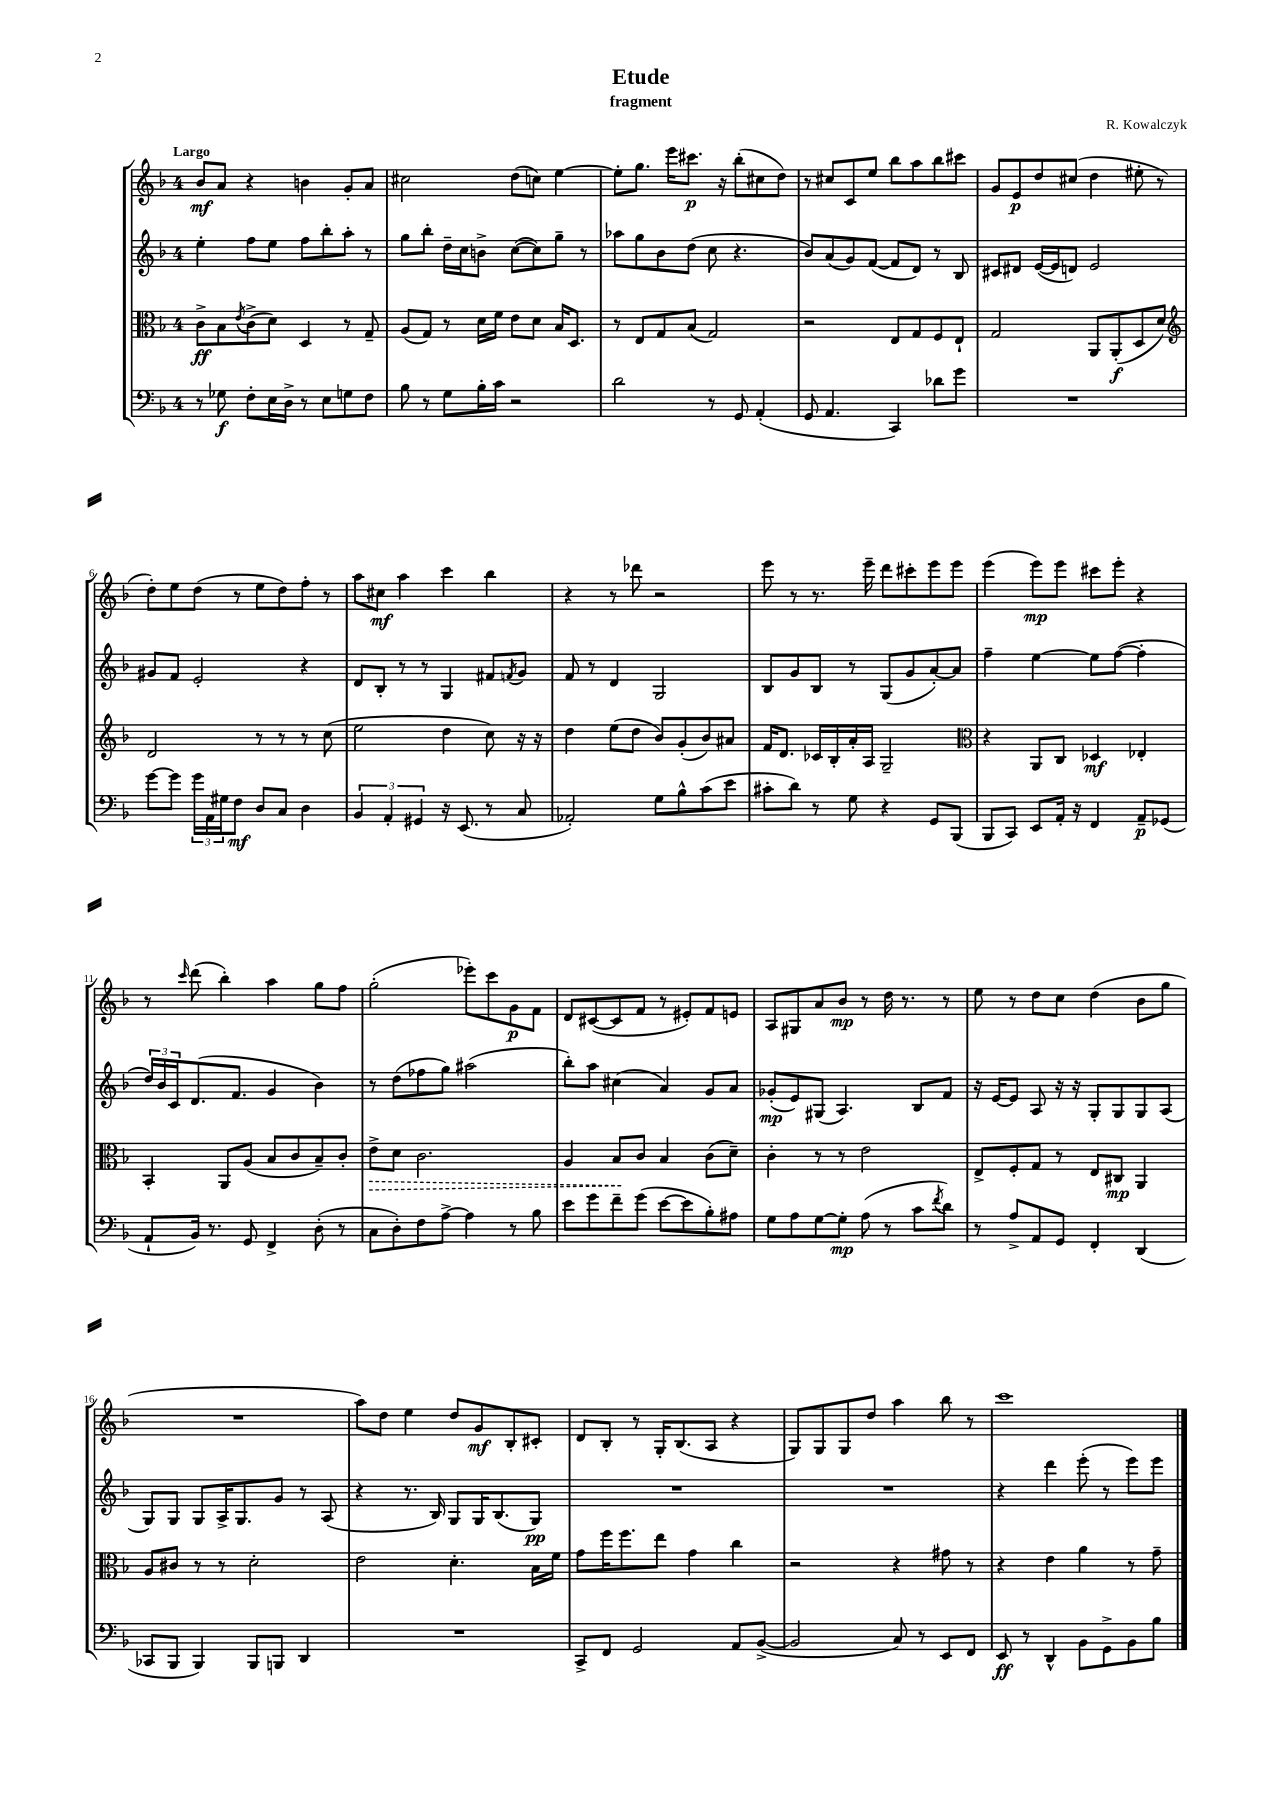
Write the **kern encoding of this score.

**kern	**dynam	**kern	**dynam	**kern	**dynam	**kern	**dynam
*part4	*part4	*part3	*part3	*part2	*part2	*part1	*part1
*staff4	*staff4	*staff3	*staff3	*staff2	*staff2	*staff1	*staff1
*clefF4	*	*clefC3	*	*clefG2	*	*clefG2	*
*k[b-]	*	*k[b-]	*	*k[b-]	*	*k[b-]	*
*M4/4	*	*M4/4	*	*M4/4	*	*M4/4	*
=1	=1	=1	=1	=1	=1	=1	=1
!	!	!	!	!	!	!LO:TX:a:B:t=Largo	!
8r	.	8c^\L	ff	4ee'\	.	8b-/L	mf
8G-X\	f	8B-\	.	.	.	8a/J	.
.	.	8qe/	.	.	.	.	.
8F'\L	.	(8c^\	.	8ff\L	.	4r	.
16E\L	.	8d\J)	.	8ee\J	.	.	.
16D^\JJ	.	.	.	.	.	.	.
8r	.	4D/	.	8ff\L	.	4bn\	.
8E\L	.	.	.	8bb-'\	.	.	.
8Gn\	.	8r	.	8aa'\J	.	8g'/L	.
8F\J	.	8G~/	.	8r	.	8a/J	.
=2	=2	=2	=2	=2	=2	=2	=2
8B-\	.	(8A/L	.	8gg\L	.	2cc#X\	.
8r	.	8G/J)	.	8bb-'\J	.	.	.
8G\L	.	8r	.	16dd~\LL	.	.	.
.	.	.	.	16cc\J	.	.	.
16B-'\L	.	16d\LL	.	8bn^\J	.	.	.
16c\JJ	.	16f\JJ	.	.	.	.	.
2r	.	8e\L	.	([8cc\L	.	(8dd\L	.
.	.	8d\J	.	8cc\])	.	8ccn\J)	.
.	.	16B-/KL	.	8gg~\J	.	[4ee\	.
.	.	8.D/J	.	.	.	.	.
.	.	.	.	8r	.	.	.
=3	=3	=3	=3	=3	=3	=3	=3
2d\	.	8r	.	8aa-X\L	.	8ee'\L]	.
.	.	8E/L	.	8gg\	.	8.gg\J	.
.	.	8G/	.	8b-\	.	.	.
.	.	.	.	.	.	16eee\KL	.
.	.	(8B-/J	.	(8dd\J	.	8.ccc#X\J	p
8r	.	2G/)	.	8cc\	.	.	.
.	.	.	.	.	.	16r	.
8GG/	.	.	.	4.r	.	(8bb-'\L	.
(4AA'/	.	.	.	.	.	8cc#X\	.
.	.	.	.	.	.	8dd\J)	.
=4	=4	=4	=4	=4	=4	=4	=4
8GG/	.	2r	.	8b-/L)	.	8r	.
4.AA/	.	.	.	(8a/	.	8cc#X/L	.
.	.	.	.	8g/)	.	8c/	.
.	.	.	.	([8f/J	.	8ee/J	.
4CC/)	.	8E/L	.	8f/L]	.	8bb-\L	.
.	.	8G/	.	8d/J)	.	8aa\	.
8d-X\L	.	8F/	.	8r	.	8bb-\	.
8g\J	.	8E`/J	.	8B-/	.	8ccc#X\J	.
=5	=5	=5	=5	=5	=5	=5	=5
1r	.	2G/	.	8c#X/L	.	8g/L	.
.	.	.	.	8d#X/J	.	8e/	p
.	.	.	.	([16e/LL	.	8dd/	.
.	.	.	.	16e/J]	.	.	.
.	.	.	.	8dn/J)	.	(8cc#X/J	.
.	.	8AA/L	.	2e/	.	4dd\	.
.	.	(8AA'/	f	.	.	.	.
.	.	8D/	.	.	.	8ee#X'\	.
.	.	8d/J)	.	.	.	8r	.
!!LO:LB:g=z
=6	=6	=6	=6	=6	=6	=6	=6
*	*	*clefG2	*	*	*	*	*
[8g\L	.	2d/	.	8g#X/L	.	8dd'\L)	.
8g\J]	.	.	.	8f/J	.	8ee\	.
24g\LL	.	.	.	2e'/	.	(8dd\J	.
24AA\	.	.	.	.	.	.	.
24G#X\J	.	.	.	.	.	.	.
8F\J	mf	.	.	.	.	8r	.
8D/L	.	8r	.	.	.	8ee\L	.
8C/J	.	8r	.	.	.	8dd\)	.
4D\	.	8r	.	4r	.	8ff'\J	.
.	.	(8cc\	.	.	.	8r	.
=7	=7	=7	=7	=7	=7	=7	=7
6BB-/	.	2ee\	.	8d/L	.	8aa\L	.
.	.	.	.	8B-'/J	.	8cc#X\J	mf
6AA'/	.	.	.	.	.	.	.
.	.	.	.	8r	.	4aa\	.
6GG#X/	.	.	.	.	.	.	.
.	.	.	.	8r	.	.	.
16r	.	4dd\	.	4G/	.	4ccc\	.
(8.EE/	.	.	.	.	.	.	.
8r	.	8cc\)	.	8f#X/L	.	4bb-\	.
.	.	.	.	8qfn/	.	.	.
8C/	.	16r	.	8g/J	.	.	.
.	.	16r	.	.	.	.	.
=8	=8	=8	=8	=8	=8	=8	=8
2AA-X'/)	.	4dd\	.	8f/	.	4r	.
.	.	.	.	8r	.	.	.
.	.	(8ee\L	.	4d/	.	8r	.
.	.	8dd\J	.	.	.	8ddd-X\	.
8G\L	.	8b-/L)	.	2G/	.	2r	.
8B-^^\	.	(8g'/	.	.	.	.	.
(8c\	.	8b-/)	.	.	.	.	.
8e\J	.	8a#X/J	.	.	.	.	.
=9	=9	=9	=9	=9	=9	=9	=9
8c#X'\L	.	16f/KL	.	8B-/L	.	8eee\	.
.	.	8.d/J	.	.	.	.	.
8d\J)	.	.	.	8g/	.	8r	.
8r	.	16c-X/LL	.	8B-/J	.	8.r	.
.	.	16B-'/	.	.	.	.	.
8G\	.	16a'/	.	8r	.	.	.
.	.	16A/JJ	.	.	.	16eee~\	.
4r	.	2G~/	.	(8G/L	.	8ddd\L	.
.	.	.	.	8g/	.	8ccc#X'\	.
8GG/L	.	.	.	[8a'/)	.	8eee\	.
(8BBB-/J	.	.	.	8a/J]	.	8eee\J	.
=10	=10	=10	=10	=10	=10	=10	=10
*	*	*clefC3	*	*	*	*	*
8BBB-/L	.	4r	.	4ff~\	.	(4eee\	.
8CC/J)	.	.	.	.	.	.	.
8EE/L	.	8AA/L	.	[4ee\	.	8eee\L)	mp
16AA'/Jk	.	8C/J	.	.	.	8eee\J	.
16r	.	.	.	.	.	.	.
4FF/	.	4D-X/	mf	8ee\L]	.	8ccc#X\L	.
.	.	.	.	([8ff\J	.	8eee'\J	.
8AA~/L	p	4E-X'/	.	4ff'\]	.	4r	.
(8GG-X/J	.	.	.	.	.	.	.
!!LO:LB:g=z
=11	=11	=11	=11	=11	=11	=11	=11
8AA`/L	.	4BB-'/	.	24dd/LL)	.	8r	.
.	.	.	.	24b-/	.	.	.
.	.	.	.	24c/J	.	.	.
.	.	.	.	.	.	16qqccc/	.
16BB-/Jk)	.	.	.	(8.d/	.	(8ddd\	.
8.r	.	.	.	.	.	.	.
.	.	8AA/L	.	.	.	4bb-'\)	.
.	.	.	.	8.f/J	.	.	.
8GG/	.	(8A/J	.	.	.	.	.
4FF^/	.	8B-/L	.	4g/	.	4aa\	.
.	.	8c/	.	.	.	.	.
(8D'\	.	8B-~/)	.	4b-\)	.	8gg\L	.
8r	.	8c'/J	.	.	.	8ff\J	.
=12	=12	=12	=12	=12	=12	=12	=12
!	!	!	!LO:HP:b	!	!	!	!
8C\L	.	8e^\L	>	8r	.	(2gg'\	.
8D'\)	.	8d\J	.	(8dd\L	.	.	.
8F\	.	2.c\	.	8ff-X\	.	.	.
[8A^\J	.	.	.	8gg\J)	.	.	.
4A\]	.	.	.	(2aa#X\	.	8eee-X'\L)	.
.	.	.	.	.	.	8ccc\	.
8r	.	.	.	.	.	8g\	p
8B-\	.	.	.	.	.	8f\J	.
=13	=13	=13	=13	=13	=13	=13	=13
8e\L	.	4A/	.	8bb-'\L)	.	8d/L	.
8g\	.	.	.	8aa\J	.	([8c#X/	.
8f~\	.	8B-/L	.	(4cc#X\	.	8c#/]	.
(8g\J	.	8c/J	]	.	.	8f/J	.
[8e\L	.	4B-/	.	4a/)	.	8r	.
8e\]	.	.	.	.	.	8e#X'/L)	.
8B-'\)	.	(8c\L	.	8g/L	.	8f/	.
8A#X\J	.	8d~\J)	.	8a/J	.	8en/J	.
=14	=14	=14	=14	=14	=14	=14	=14
8G\L	.	4c'\	.	(8g-X'/L	mp	8A/L	.
8A\	.	.	.	8e/)	.	8G#X/	.
[8G\	.	8r	.	(8G#X/J	.	8a/	.
8G'\J]	mp	8r	.	4.A/)	.	8b-/J	mp
(8A\	.	2e\	.	.	.	8r	.
8r	.	.	.	.	.	16dd\	.
.	.	.	.	.	.	8.r	.
8c\L	.	.	.	8B-/L	.	.	.
8qf/	.	.	.	.	.	.	.
8d\J)	.	.	.	8f/J	.	8r	.
=15	=15	=15	=15	=15	=15	=15	=15
8r	.	8E^/L	.	16r	.	8ee\	.
.	.	.	.	[16e/KL	.	.	.
8A^/L	.	8F'/	.	8e/J]	.	8r	.
8AA/	.	8G/J	.	8A/	.	8dd\L	.
8GG/J	.	8r	.	16r	.	8cc\J	.
.	.	.	.	16r	.	.	.
4FF'/	.	8E/L	.	8G'/L	.	(4dd\	.
.	.	8C#X/J	mp	8G/	.	.	.
(4DD/	.	4AA/	.	8G/	.	8b-\L	.
.	.	.	.	(8A/J	.	8gg\J	.
!!LO:LB:g=z
=16	=16	=16	=16	=16	=16	=16	=16
8CC-X/L	.	8A/L	.	8G/L)	.	1r	.
8BBB-/J	.	8c#X/J	.	8G/J	.	.	.
4BBB-/)	.	8r	.	8G/L	.	.	.
.	.	8r	.	16A^/K	.	.	.
.	.	.	.	8.G/	.	.	.
8BBB-/L	.	2d'\	.	.	.	.	.
8BBBn/J	.	.	.	8g/J	.	.	.
4DD/	.	.	.	8r	.	.	.
.	.	.	.	(8A/	.	.	.
=17	=17	=17	=17	=17	=17	=17	=17
1r	.	2e\	.	4r	.	8aa\L)	.
.	.	.	.	.	.	8dd\J	.
.	.	.	.	8.r	.	4ee\	.
.	.	.	.	16B-/)	.	.	.
.	.	4.d'\	.	8G/L	.	8dd/L	.
.	.	.	.	16G/K	.	8g/	mf
.	.	.	.	(8.B-/	.	.	.
.	.	.	.	.	.	8B-'/	.
.	.	16B-\LL	.	8G/J)	pp	8c#X'/J	.
.	.	16f\JJ	.	.	.	.	.
=18	=18	=18	=18	=18	=18	=18	=18
8CC^/L	.	8g\L	.	1r	.	8d/L	.
8FF/J	.	16ff\K	.	.	.	8B-'/J	.
.	.	8.ff\	.	.	.	.	.
2GG/	.	.	.	.	.	8r	.
.	.	8ee\J	.	.	.	16G'/KL	.
.	.	.	.	.	.	(8.B-/	.
.	.	4g\	.	.	.	.	.
.	.	.	.	.	.	8A/J	.
8AA/L	.	4cc\	.	.	.	4r	.
([8BB-^/J	.	.	.	.	.	.	.
=19	=19	=19	=19	=19	=19	=19	=19
2BB-/]	.	2r	.	1r	.	8G/L)	.
.	.	.	.	.	.	8G/	.
.	.	.	.	.	.	8G/	.
.	.	.	.	.	.	8dd/J	.
8C/)	.	4r	.	.	.	4aa\	.
8r	.	.	.	.	.	.	.
8EE/L	.	8g#X\	.	.	.	8bb-\	.
8FF/J	.	8r	.	.	.	8r	.
=20	=20	=20	=20	=20	=20	=20	=20
8EE/	ff	4r	.	4r	.	1ccc	.
8r	.	.	.	.	.	.	.
4DD^^/	.	4e\	.	4ddd\	.	.	.
8BB-\L	.	4a\	.	(8eee'\	.	.	.
8GG^\	.	.	.	8r	.	.	.
8BB-\	.	8r	.	8eee\L)	.	.	.
8B-\J	.	8g~\	.	8eee\J	.	.	.
==	==	==	==	==	==	==	==
*-	*-	*-	*-	*-	*-	*-	*-
